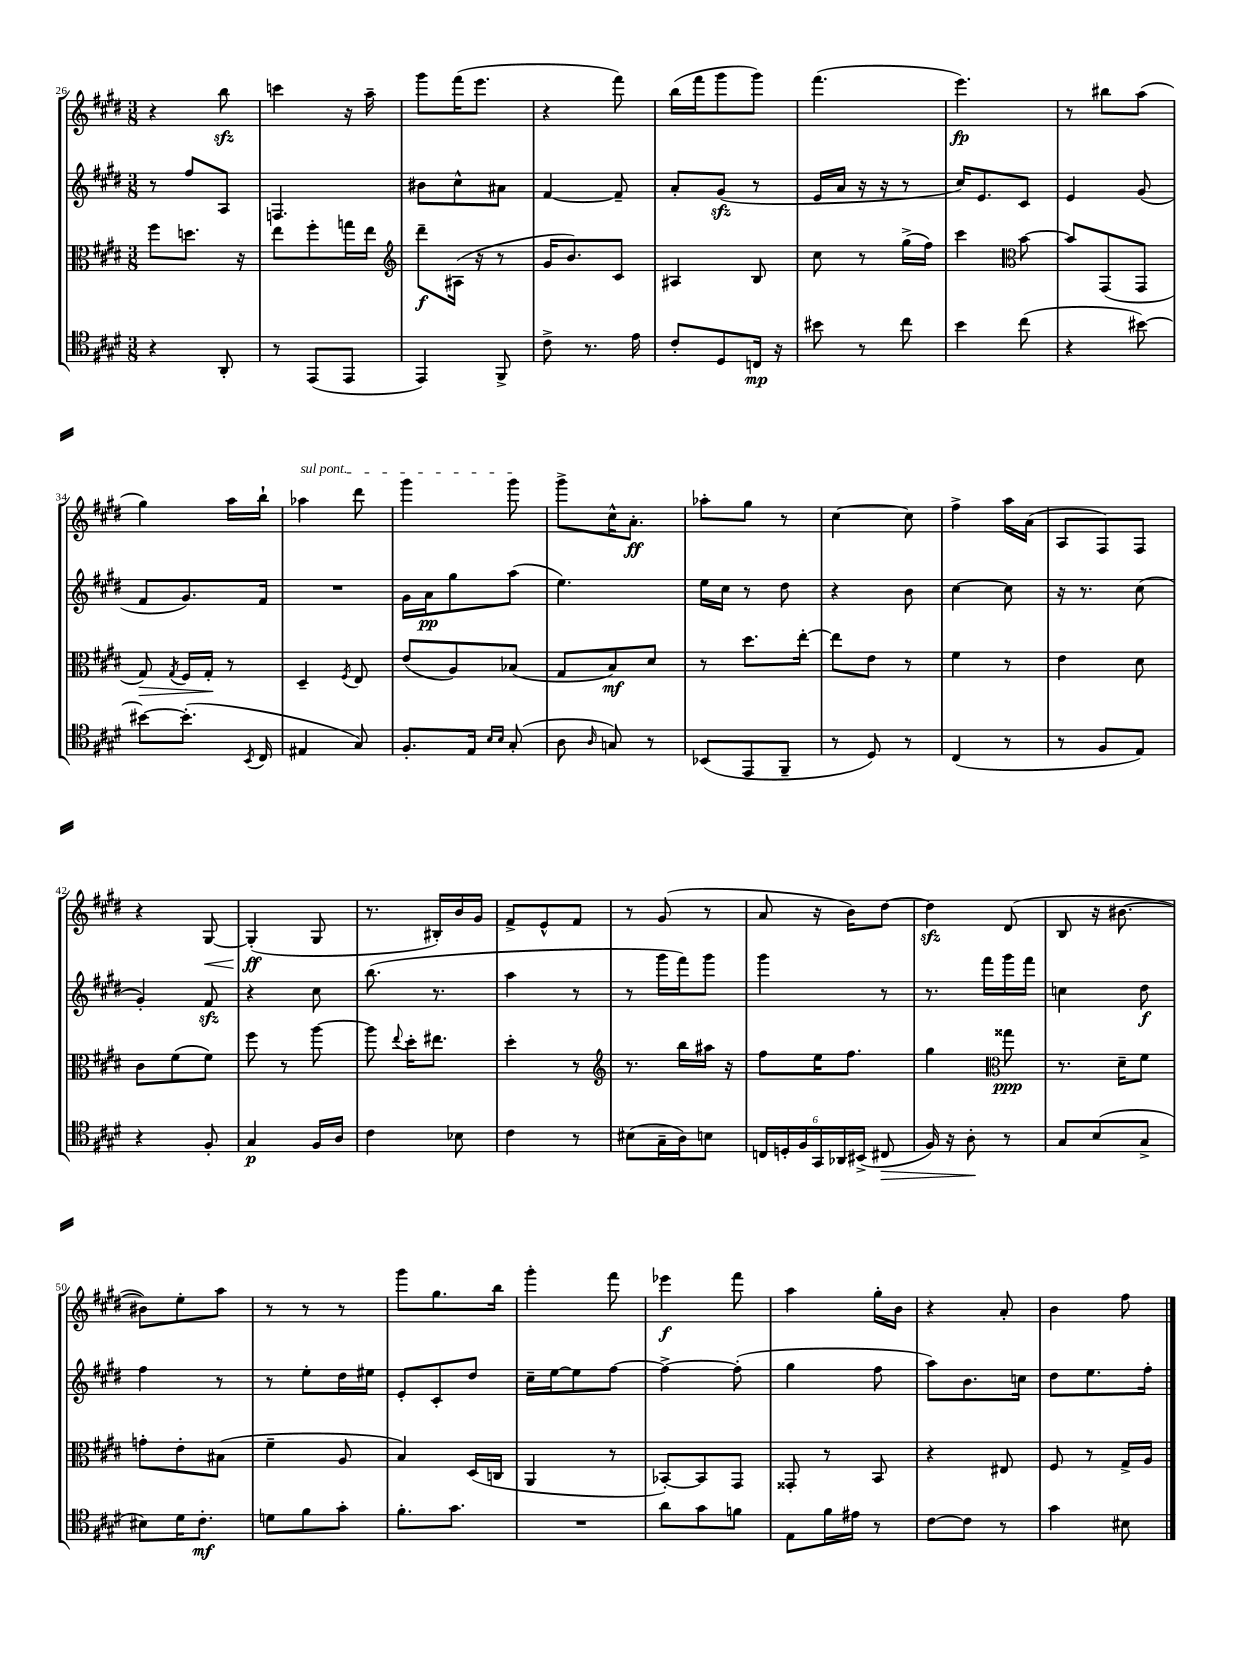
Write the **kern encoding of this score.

**kern	**kern	**kern	**kern
*staff4	*staff3	*staff2	*staff1
*clefC4	*clefC3	*clefG2	*clefG2
*k[f#c#g#d#]	*k[f#c#g#d#]	*k[f#c#g#d#]	*k[f#c#g#d#]
*M3/8	*M3/8	*M3/8	*M3/8
4r	8ff#\L	8r	4r
.	8.dd\J	8ff#/L	.
8AA'/	.	8A/J	8bb\
.	16r	.	.
=	=	=	=
8r	8ee\L	4.F/	4ccc\
(8EE/L	8ff#'\	.	.
8EE/J	16gg\L	.	16r
.	16ee\JJ	.	16aa~\
=	=	=	=
*	*clefG2	*	*
4EE/)	8ddd#~\L	8b#\L	8ggg#\L
.	(16A#\Jk	8cc#^^\	(16fff#\K
.	16r	.	8.eee\J
8FF#^/	8r	8a#\J	.
=	=	=	=
8c#^\	16g#/LK	[4f#/	4r
.	8.b/)	.	.
8.r	.	.	.
.	8c#/J	8f#~/]	8fff#\)
16e\	.	.	.
=	=	=	=
8c#'/L	4A#/	8a'/L	(16bb\LL
.	.	.	16fff#\J
8D#/	.	(8g#/J	8ggg#\
16C/Jk	8B/	8r	8ggg#\J)
16r	.	.	.
=	=	=	=
8b#\	8cc#\	16e/LL	(4.fff#\
.	.	16a/JJ	.
8r	8r	16r	.
.	.	16r	.
8cc#\	(16gg#^\LL	8r	.
.	16ff#\JJ)	.	.
=	=	=	=
4b\	4ccc#\	16cc#/LK)	4.eee\)
.	.	8.e/	.
*	*clefC3	*	*
(8cc#\	[8b\	8c#/J	.
=	=	=	=
4r	8b/]L	4e/	8r
.	(8GG#/	.	8bb#\L
[8b#\)	8GG#/J	(8g#/	(8aa\J
=	=	=	=
8b#\_L	8G#/)	8f#/L	4gg#\)
.	8qG#/	.	.
(8.b#'\]J	16F#/LL	8.g#/)	.
.	16G#'/JJ	.	.
.	8r	.	16aa\LL
8qBB/	.	.	.
16C#/	.	16f#/Jk	16bb`\JJ
=	=	=	=
4E#/	4D#~/	4.r	4aa-\
.	8qF#/	.	.
8G#/)	8E/	.	8ddd#\
=	=	=	=
8.F#'/L	(8e/L	16g#\LL	4ggg#\
.	.	16a\J	.
.	8A/)	8gg#\	.
16E/Jk	.	.	.
16qqB/LL	.	.	.
16qqB/JJ	.	.	.
(8G#'/	(8B-/J	(8aa\J	8ggg#\
=	=	=	=
8A\	8G#/L	4.ee\)	8ggg#^\L
16qqA/	.	.	.
8G/)	8B/)	.	16cc#^^\K
.	.	.	8.a'\J
8r	8d#/J	.	.
=	=	=	=
(8BB-/L	8r	16ee\LL	8aa-'\L
.	.	16cc#\JJ	.
8EE/	8.dd#\L	8r	8gg#\J
8FF#~/J	.	8dd#\	8r
.	[16ee'\Jk	.	.
=	=	=	=
8r	8ee\]L	4r	[4cc#\
8D#/)	8e\J	.	.
8r	8r	8b\	8cc#\]
=	=	=	=
(4C#/	4f#\	[4cc#\	4ff#^\
8r	8r	8cc#\]	16aa\LL
.	.	.	(16a\JJ
=	=	=	=
8r	4e\	16r	8A/L
.	.	8.r	.
8F#/L	.	.	8F#/)
8E/J)	8d#\	(8cc#\	8F#/J
=	=	=	=
4r	8c#\L	4g#'/)	4r
.	(8f#\	.	.
8F#'/	8f#\J)	8f#/	[8G#/
=	=	=	=
4G#/	8ff#\	4r	(4G#'/]
.	8r	.	.
16F#/LL	[8aa\	8cc#\	8G#/
16A/JJ	.	.	.
=	=	=	=
4c#\	8aa\]	(8.bb\	8.r
.	8qqee/	.	.
.	16dd#'\LK	.	.
.	8.ee#\J	8.r	16B#'/LL)
8B-\	.	.	16b/
.	.	.	16g#/JJ
=	=	=	=
4c#\	4dd#'\	4aa\	8f#^/L
.	.	.	8e^^/
8r	8r	8r	8f#/J
=	=	=	=
*	*clefG2	*	*
(8B#\L	8.r	8r	8r
16G#~\L	.	16ggg#\LL	(8g#/
16A\J)	16bb\LL	16fff#\J)	.
8B\J	16aa#\JJ	8ggg#\J	8r
.	16r	.	.
=	=	=	=
24C/LL	8ff#\L	4ggg#\	8a/
24D'/	.	.	.
24F#/	.	.	.
24GG#/	16ee\K	.	16r
24AA-/	.	.	.
.	8.ff#\J	.	16b\LK)
(24BB#^/JJ	.	.	.
8C#/	.	8r	[8dd#\J
=	=	=	=
16F#/)	4gg#\	8.r	4dd#\]
16r	.	.	.
8A'\	.	.	.
.	.	16fff#\LL	.
*	*clefC3	*	*
8r	8gg##\	16ggg#\	(8d#/
.	.	16fff#\JJ	.
=	=	=	=
8G#/L	8.r	4cc\	8B/
(8B/	.	.	16r
.	16d#~\LK	.	[8.b#\
8G#^/J	8f#\J	8dd#\	.
=	=	=	=
8B#\L)	8g'\L	4ff#\	8b#\]L)
16d#\K	8e'\	.	8ee'\
8.c#'\J	.	.	.
.	(8B#\J	8r	8aa\J
=	=	=	=
8d\L	4f#~\	8r	8r
8f#\	.	8ee'\L	8r
8g#'\J	8A/	16dd#\L	8r
.	.	16ee#\JJ	.
=	=	=	=
8.f#'\L	4B/)	8e'/L	8ggg#\L
.	.	8c#'/	8.gg#\
8.g#\J	.	.	.
.	(16D#/LL	8dd#/J	.
.	16C/JJ	.	16bb\Jk
=	=	=	=
4.r	4AA/	16cc#~\LL	4ggg#'\
.	.	[16ee\J	.
.	.	8ee\]	.
.	8r	[8ff#\J	8fff#\
=	=	=	=
8a\L	[8BB-'/L)	4ff#^\_	4eee-\
8g#\	8BB-/]	.	.
8f\J	8GG#/J	(8ff#'\]	8fff#\
=	=	=	=
8E\L	8GG##'/	4gg#\	4aa\
16f#\L	8r	.	.
16e#\JJ	.	.	.
8r	8BB/	8ff#\	16gg#'\LL
.	.	.	16b\JJ
=	=	=	=
[8c#\L	4r	8aa\L)	4r
8c#\]J	.	8.b\	.
8r	8E#/	.	8a'/
.	.	16cc\Jk	.
=	=	=	=
4g#\	8F#/	8dd#\L	4b\
.	8r	8.ee\	.
8B#\	16G#^/LL	.	8ff#\
.	16A/JJ	16ff#'\Jk	.
==	==	==	==
*-	*-	*-	*-
